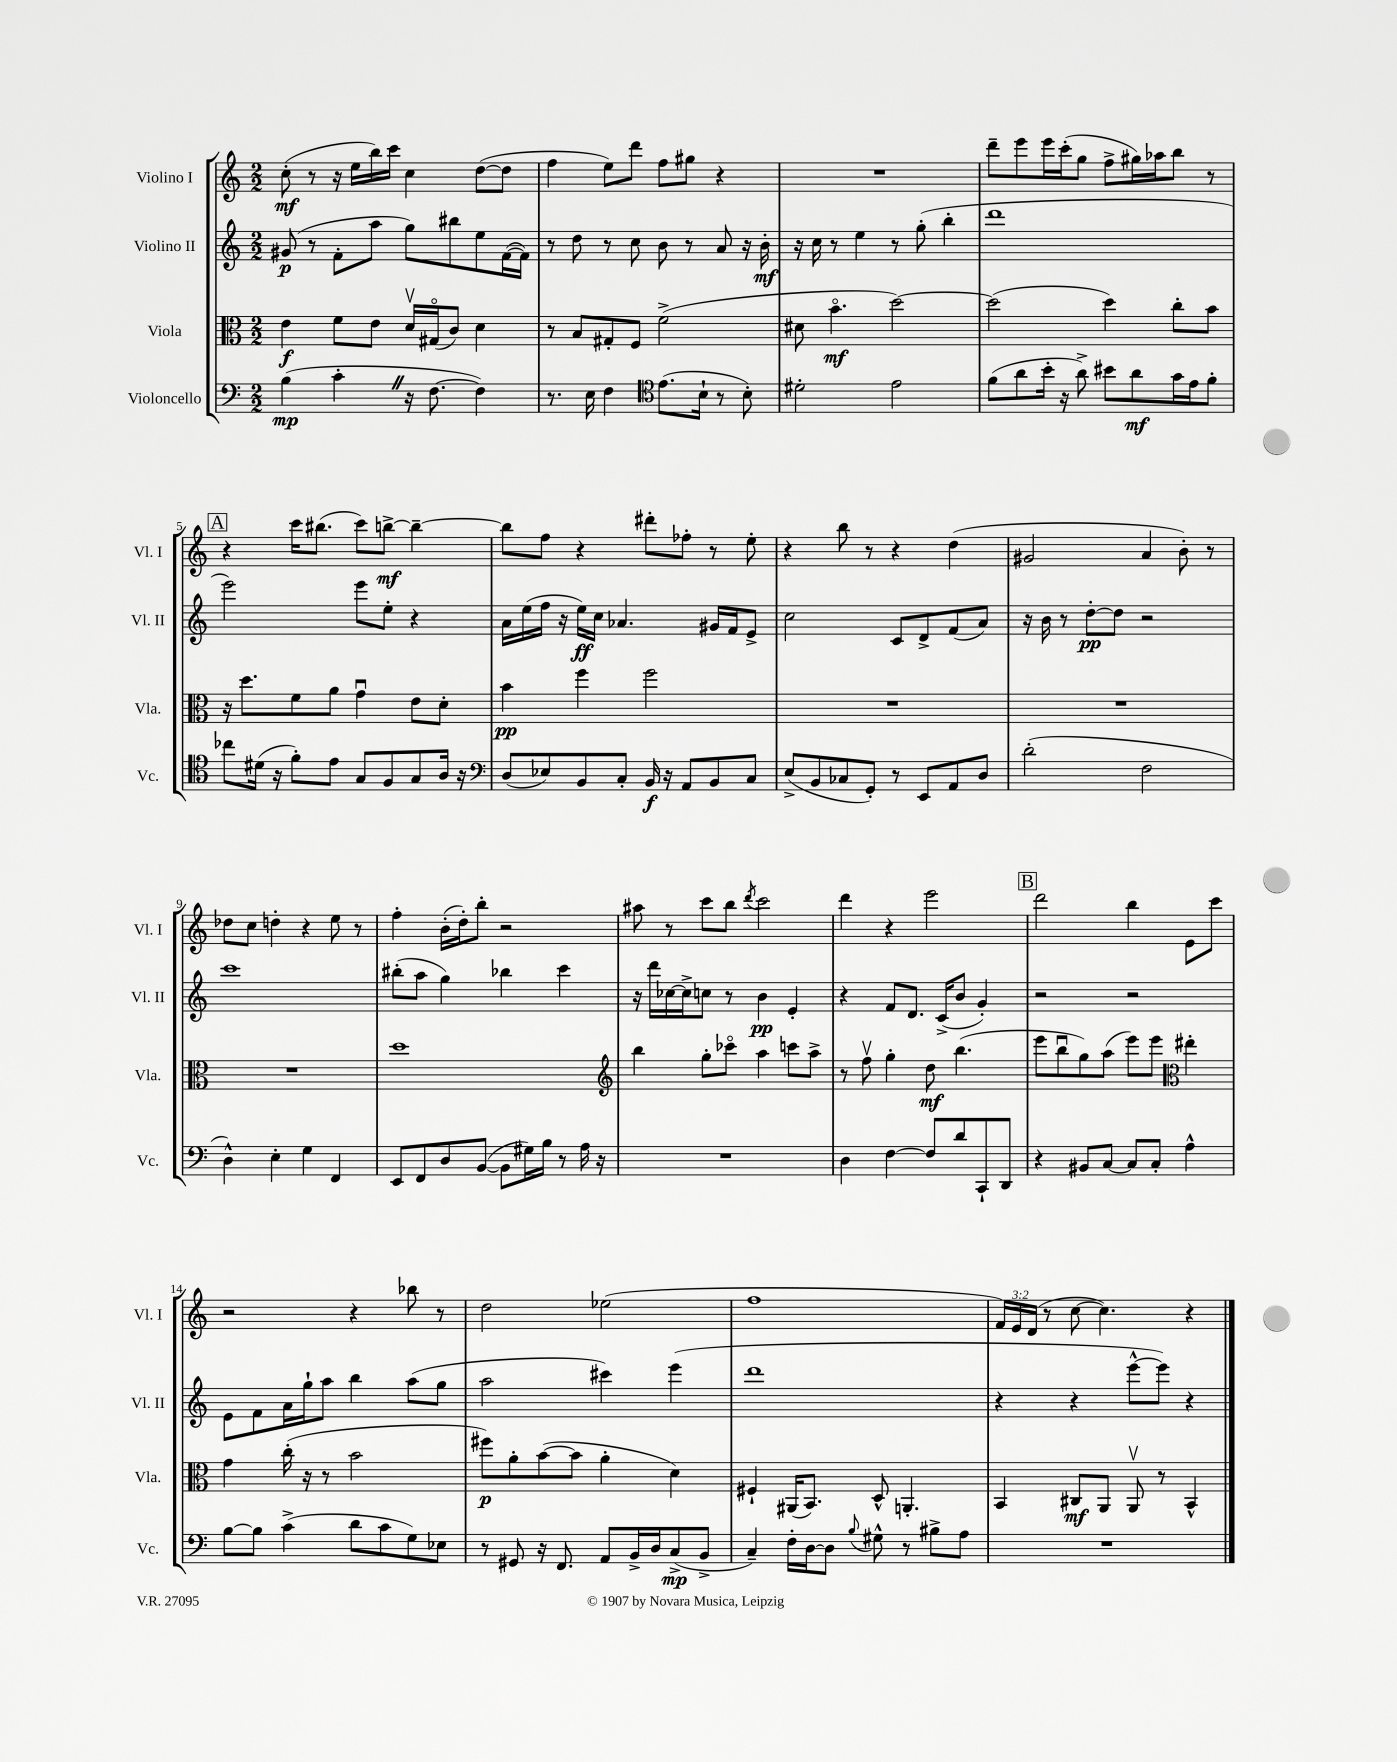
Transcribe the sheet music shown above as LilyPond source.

<<
\new StaffGroup <<
\new Staff = "s0" \with { instrumentName = "Violino I" shortInstrumentName = "Vl. I" } {
    \clef treble \key c \major \numericTimeSignature \time 2/2 \override Staff.TupletNumber.text = #tuplet-number::calc-fraction-text
    c''8-.\mf( r8 r16 e''16 b''16) c'''16 c''4 d''8~( d''8 |
    f''4 e''8) d'''8 f''8 gis''8 r4 |
    R1 |
    d'''8-- e'''8 e'''16 c'''16-.( g''8 f''8-> gis''16) aes''16 b''8 r8 |
    \mark \markup { \box "A" } r4 c'''16 bis''8.( c'''8) b''8~->\mf b''4~-- |
    b''8 f''8 r4 dis'''8-. fes''8-. r8 e''8-. |
    r4 b''8 r8 r4 d''4( |
    gis'2 a'4 b'8-.) r8 |
    des''8 c''8 d''4-. r4 e''8 r8 |
    f''4-. b'16-.( d''16-.) b''8-. r2 |
    ais''8 r8 c'''8 b''8 \acciaccatura { d'''8 } c'''2 |
    d'''4 r4 e'''2 |
    \mark \markup { \box "B" } d'''2 b''4 e'8 c'''8 |
    r2 r4 bes''8 r8 |
    d''2 ees''2( |
    f''1 |
    \tuplet 3/2 { f'16) e'16 d'16( } r8 c''8~ c''4.) r4 \bar "|." |
}
\new Staff = "s1" \with { instrumentName = "Violino II" shortInstrumentName = "Vl. II" } {
    \clef treble \key c \major \numericTimeSignature \time 2/2
    gis'8\p( r8 f'8-. a''8 g''8) bis''8 e''8 f'16~( f'16) |
    r8 d''8 r8 c''8 b'8 r8 a'8 r16 b'16-.\mf |
    r16 c''16 r8 e''4 r8 g''8-.( b''4-. |
    d'''1 |
    \mark \markup { \box "A" } e'''2) e'''8 e''8-. r4 |
    a'16 e''16( f''16 r16 e''16\ff) c''16 aes'4. gis'16 f'16 e'8-> |
    c''2 c'8 d'8-> f'8( a'8) |
    r16 b'16 r8 d''8~-.\pp d''8 r2 |
    c'''1 |
    bis''8-.( a''8 g''4) bes''4 c'''4 |
    r16 d'''16 ces''16~ ces''16-> c''8 r8 b'4\pp e'4-. |
    r4 f'8 d'8. c'16->( b'8 g'4-.) |
    \mark \markup { \box "B" } r2 r2 |
    e'8 f'8 a'16 g''16-! a''8 b''4 a''8( g''8 |
    a''2 cis'''4) e'''4( |
    d'''1 |
    r4 r4 e'''8~-^ e'''8) r4 \bar "|." |
}
\new Staff = "s2" \with { instrumentName = "Viola" shortInstrumentName = "Vla." } {
    \clef alto \key c \major \numericTimeSignature \time 2/2
    e'4\f f'8 e'8 d'16\upbow gis16\flageolet( c'8) d'4 |
    r8 b8 gis8-. f8 f'2->( |
    dis'8 b'4.\flageolet\mf d''2~) |
    d''2( d''4) c''8-. b'8 |
    \mark \markup { \box "A" } r16 d''8. f'8 a'8 g'4\downbow e'8 d'8-. |
    b'4\pp f''4 f''2 |
    R1 |
    R1 |
    R1 |
    d''1 |
    \clef treble b''4 g''8-. ces'''8\flageolet a''4 c'''8 a''8-> |
    r8 f''8\upbow g''4-. d''8\mf b''4.( |
    \mark \markup { \box "B" } e'''8 b''8\downbow g''8) a''8( e'''8) e'''8 \clef alto eis''4-. |
    g'4 c''16-.( r16 r8 b'2 |
    fis''8\p) a'8-. b'8~( b'8 a'4-. d'4) |
    fis4-! ais,16( b,8.) d8-^ a,4.-. |
    b,4 cis8\mf a,8 a,8\upbow r8 b,4-^ \bar "|." |
}
\new Staff = "s3" \with { instrumentName = "Violoncello" shortInstrumentName = "Vc." } {
    \clef bass \key c \major \numericTimeSignature \time 2/2
    b4\mp( c'4-. \once \override BreathingSign.text = \markup { \musicglyph "scripts.caesura.straight" } \breathe r16 f8.~ f4) |
    r8. e16 f4 \clef tenor e'8.( b16-! r8 b8-.) |
    dis'2-. e'2 |
    f'8( a'8 b'16-. r16 a'8->) bis'8 a'8\mf g'16 e'16 f'8-. |
    \mark \markup { \box "A" } ces''8 dis'16( r16 f'8-.) e'8 g8 f8 g8 a16 r16 |
    \clef bass d8( ees8) b,8 c8-. b,16\f r16 a,8 b,8 c8 |
    e8->( b,8 ces8 g,8-.) r8 e,8 a,8 d8 |
    d'2-.( f2 |
    d4-^) e4-. g4 f,4 |
    e,8 f,8 d8 b,8~( b,8 gis16) b16 r8 a16 r16 |
    R1 |
    d4 f4~ f8 d'8 c,8-! d,8 |
    \mark \markup { \box "B" } r4 bis,8 c8~ c8 c8-. a4-^ |
    b8~ b8 c'4->( d'8 c'8 g8) ees8 |
    r8 gis,8 r16 f,8. a,8 b,16-> d16 c8->\mp( b,8-> |
    c4--) f16-. d16~ d8 \appoggiatura { b8 } gis8-^ r8 bis8-> a8 |
    R1 \bar "|." |
}
>>
>>
